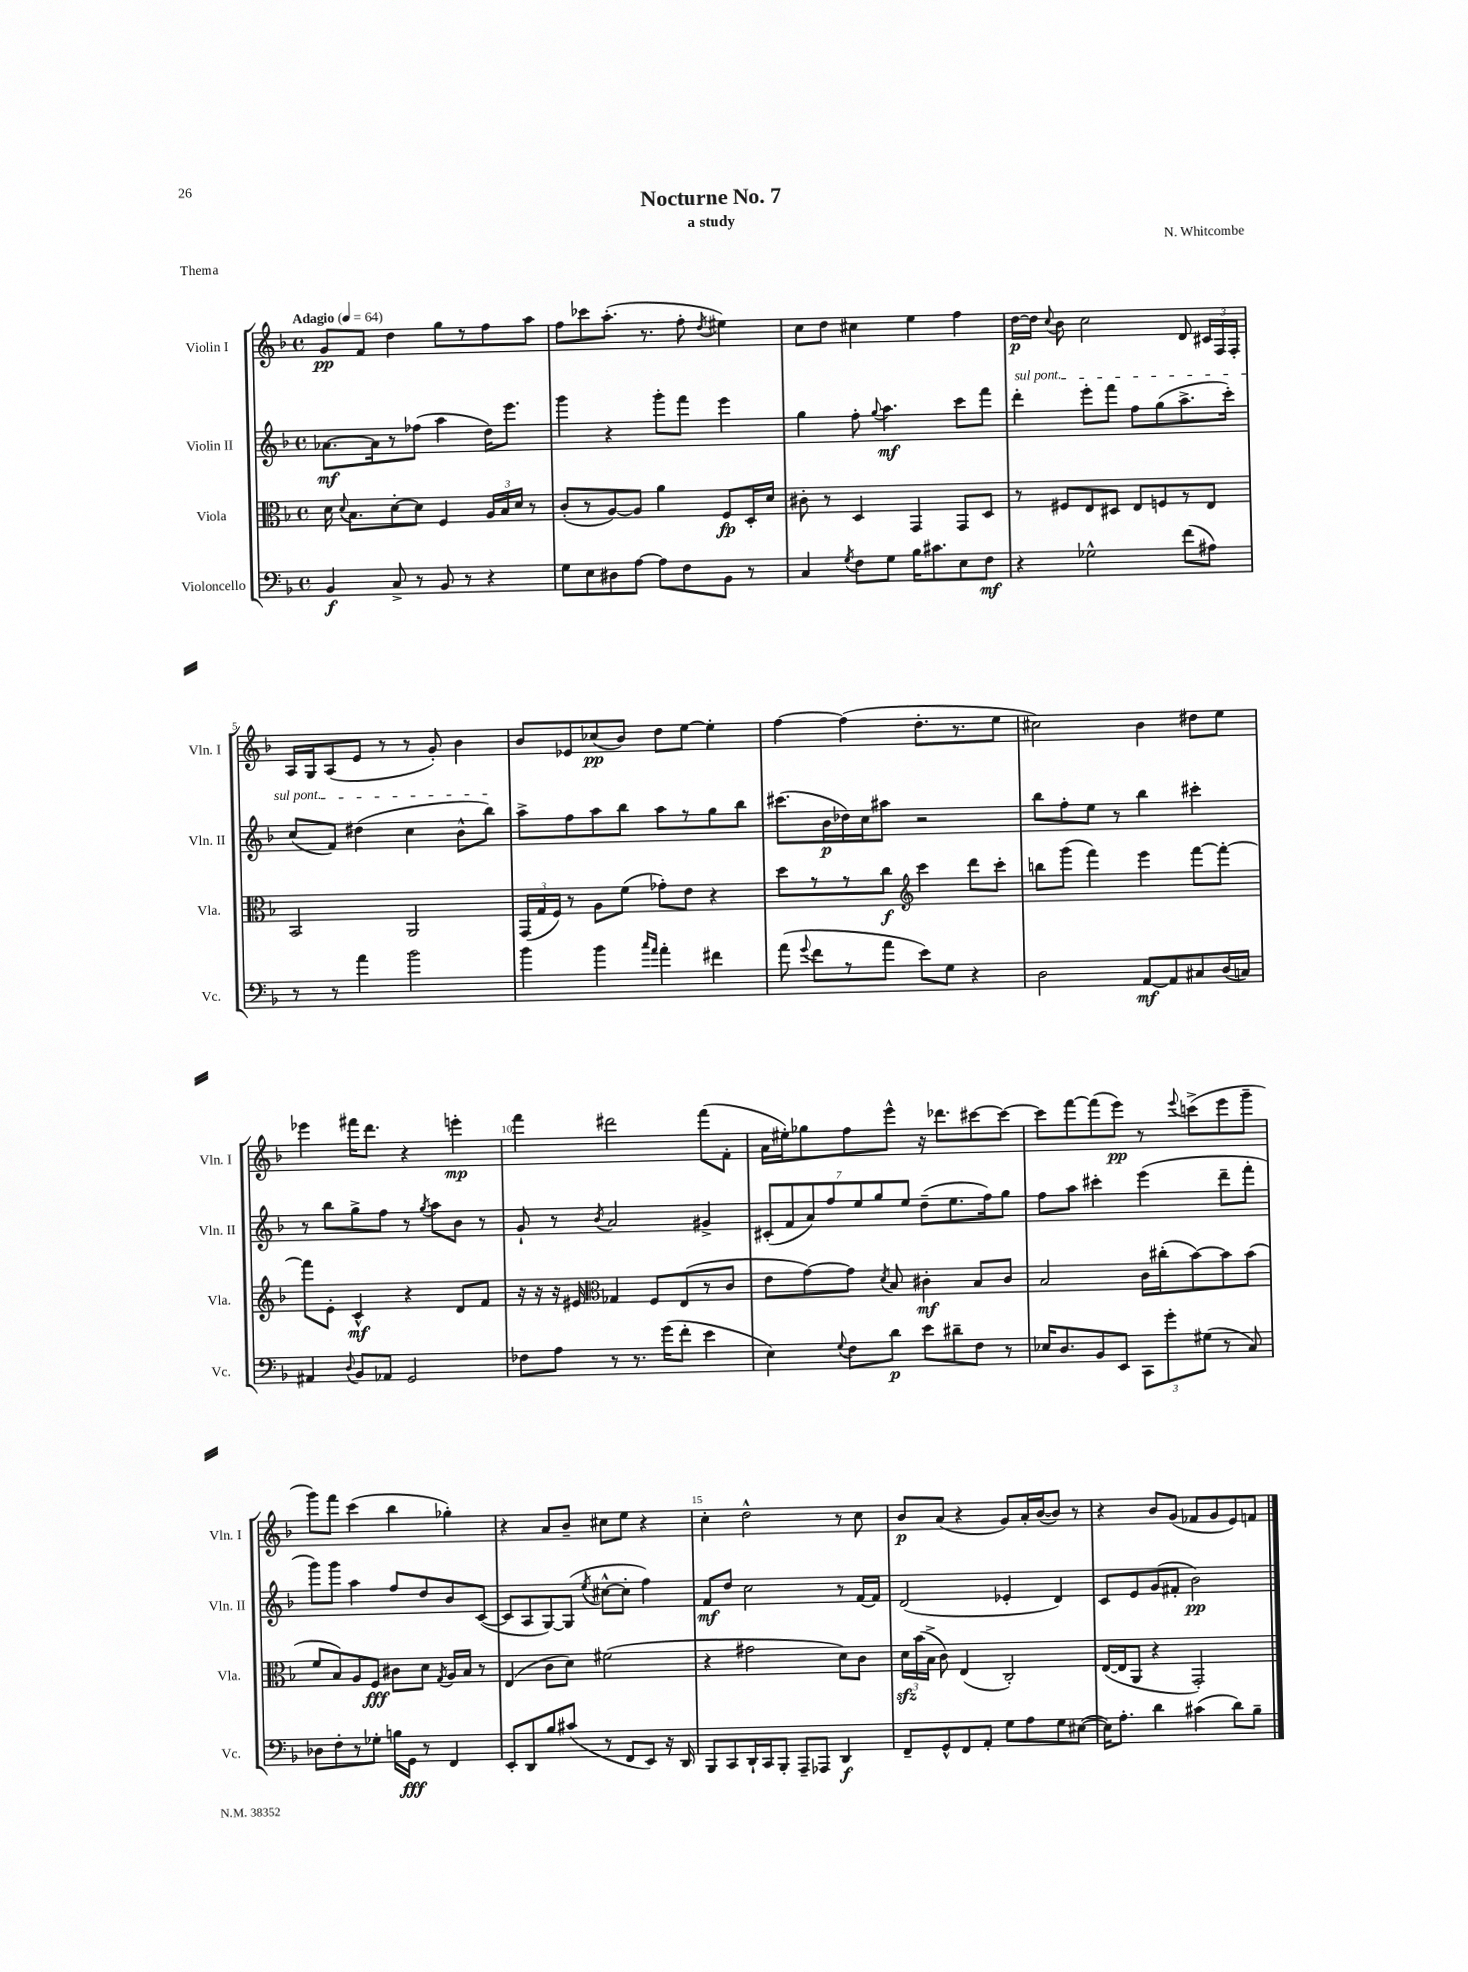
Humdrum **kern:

**kern	**kern	**kern	**kern
*staff4	*staff3	*staff2	*staff1
*clefF4	*clefC3	*clefG2	*clefG2
*k[b-]	*k[b-]	*k[b-]	*k[b-]
*M4/4	*M4/4	*M4/4	*M4/4
*met(c)	*met(c)	*met(c)	*met(c)
*MM64	*MM64	*MM64	*MM64
4BB-	16d	[8.a-	8g
.	8qqd	.	.
.	8.B-	.	.
.	.	.	8f
.	.	16a-]	.
8C^	[8d'	8r	4dd
8r	8d]	(8ff-	.
8BB-	4F	4aa	8gg
8r	.	.	8r
4r	24A	16dd)	8ff
.	24B-	.	.
.	.	8.eee	.
.	24d	.	.
.	8r	.	8aa
=	=	=	=
8G	(8c'	4ggg	8ff
8E	8r	.	8ccc-
8D#	[8A)	4r	(8.aa'
[8A	8A]	.	.
.	.	.	8.r
8A]	4a	8ggg'	.
8F	.	8fff	8ff'
.	.	.	8qdd
8BB-	8F	4eee	4ee#)
8r	16D'	.	.
.	16d	.	.
=	=	=	=
4C	8c#'	4gg	8cc
.	8r	.	8dd
8qG	.	.	.
8F	4D	8ff'	4cc#
.	.	8qqgg	.
8G	.	4.aa	.
16B-	4GG	.	4ee
8.c#	.	.	.
8E	8GG	8ccc	4ff
8F	8D	8fff	.
=	=	=	=
4r	8r	4ddd'	[16dd
.	.	.	16dd]
.	.	.	8qqcc
.	8F#	.	8b-
2G-^^	8E	8eee'	2cc
.	8D#	8fff	.
.	8E	8ff	.
.	8F	(8gg	.
(8f	8r	8.aa^	8d
8A#)	8E	.	24c#
.	.	.	24F
.	.	16ccc')	.
.	.	.	24F'
=	=	=	=
8r	2BB-	(8cc	16A
.	.	.	16G
8r	.	8f)	(8A
4a	.	(4dd#	8e
.	.	.	8r
2b-	2AA	4cc	8r
.	.	.	8g')
.	.	8b-^^	4b-
.	.	8bb-)	.
=	=	=	=
4b-	(24GG	8aa^	8b-
.	24G	.	.
.	24F)	.	.
.	8r	8ff	8e-
4b-	8A	8aa	(8cc-
.	(8f	8bb-	8b-)
16qqcc	.	.	.
16qqa	.	.	.
4a'	8g-')	8aa	8dd
.	8e	8r	[8ee
4f#	4r	8gg	4ee']
.	.	8bb-	.
=	=	=	=
(8a	8dd	(8.ccc#	[4ff
8qqg	.	.	.
8f	8r	.	.
.	.	16b-	.
8r	8r	16dd-)	(4ff]
.	.	16cc	.
8a	8cc	8aa#	.
*	*clefG2	*	*
8e)	4ccc	2r	8.dd'
8G	.	.	.
.	.	.	8.r
4r	8ddd	.	.
.	8ccc'	.	8ee
=	=	=	=
2D	8bb	8bb-	2cc#)
.	(8ggg	8ff'	.
.	4fff)	8ee	.
.	.	8r	.
[8AA	4eee	4bb-	4b-
8AA]	.	.	.
8C#	[8fff	4ccc#'	8dd#
(16D	8fff'_	.	8ee
16C)	.	.	.
=	=	=	=
4AA#	8fff]	8r	4eee-
.	8e'	8bb-	.
8qqD	.	.	.
8BB-	4c^^	8gg^	16fff#
.	.	.	8.ddd
8AA-	.	8ff	.
2GG	4r	8r	4r
.	.	8qgg	.
.	.	8aa	.
.	8d	8b-	4eee'
.	8f	8r	.
=	=	=	=
8F-	16r	8g`	4fff
.	16r	.	.
8A	16r	8r	.
.	16e#	.	.
*	*clefC3	*	*
.	.	8qb-	.
8r	4G-	2a	2ddd#
8.r	.	.	.
.	8F	.	.
(16g	.	.	.
8f'	(8E	.	.
4e	8r	4g#^	(8fff
.	8c	.	8f'
=	=	=	=
4E)	8e	(14c#'	16a
.	.	.	16ee#')
.	.	14f	.
.	[8g)	.	8gg-
.	.	14a)	.
.	.	14ff	.
8qqG	.	.	.
8F	8g]	.	8ff
.	.	14ee	.
.	.	14gg	.
.	8qd	.	.
8d	8B-	.	8eee^^
.	.	14ee	.
8e	4c#'	(8dd~	16r
.	.	.	8.ddd-
8d#~	.	8.ee	.
8F	8B-	.	[8ccc#
.	.	16ff)	.
8r	8c#	8gg	8ccc#_
=	=	=	=
16E-	2B-	8ff	8ccc#]
8.D	.	.	.
.	.	8aa	[8fff
8BB-	.	4ccc#'	(8fff]
8EE	.	.	8eee)
12CC	16c	(4eee	8r
.	(16cc#'	.	.
12g'	.	.	.
.	.	.	8qqeee
.	[8b-)	.	(8ccc^
(12G#	.	.	.
8r	8b-]	8ddd~	8eee
8C)	(8b-	8fff'	8ggg~
=	=	=	=
8D-	8f	8ggg)	8ggg)
8F'	8B-)	8ggg	8fff
8r	8A	4aa	(4ccc
8G-'	8F	.	.
16B	8c#	8ff	4bb-
16GG	.	.	.
8r	8d	8dd	.
.	8qG	.	.
4FF	16A	8b-	4gg-')
.	16B-	.	.
.	8r	([8c	.
=	=	=	=
8EE'	(4E	8c]	4r
8DD	.	8A	.
8B-	8c	[8G)	8a
(8c#	8d)	(8G]	8b-~
.	.	8qee	.
8r	(2f#	[8cc#^^	8cc#
8FF	.	8cc#']	8ee
8EE)	.	4ff)	4r
16r	.	.	.
16DD	.	.	.
=	=	=	=
8BBB-	4r	8f	4cc'
8CC	.	8dd	.
16DD`	2g#	2cc	2dd^^
16CC	.	.	.
8BBB-'	.	.	.
8AAA~	.	.	.
8AAA-	.	.	.
4DD	8d)	8r	8r
.	8c	[16f	8cc
.	.	16f]	.
=	=	=	=
8FF~	24d	(2d	8b-
.	(24b-	.	.
.	24B-^	.	.
8GG^^	8c)	.	(8a
8FF	(4E	.	4r
8AA'	.	.	.
8G	2C')	4e-'	8g)
8A	.	.	16a'
.	.	.	([16b-
8G	.	4d)	8b-])
([8E#	.	.	8r
=	=	=	=
16E#])	([16E	8c	4r
8.A'	16E]	.	.
.	8AA	8e	.
4d	4r	(8g	8b-
.	.	8f#'	(8g
(4c#	2GG')	2b-)	8f-
.	.	.	8g
8d)	.	.	8e)
8B-~	.	.	8f
==	==	==	==
*-	*-	*-	*-
